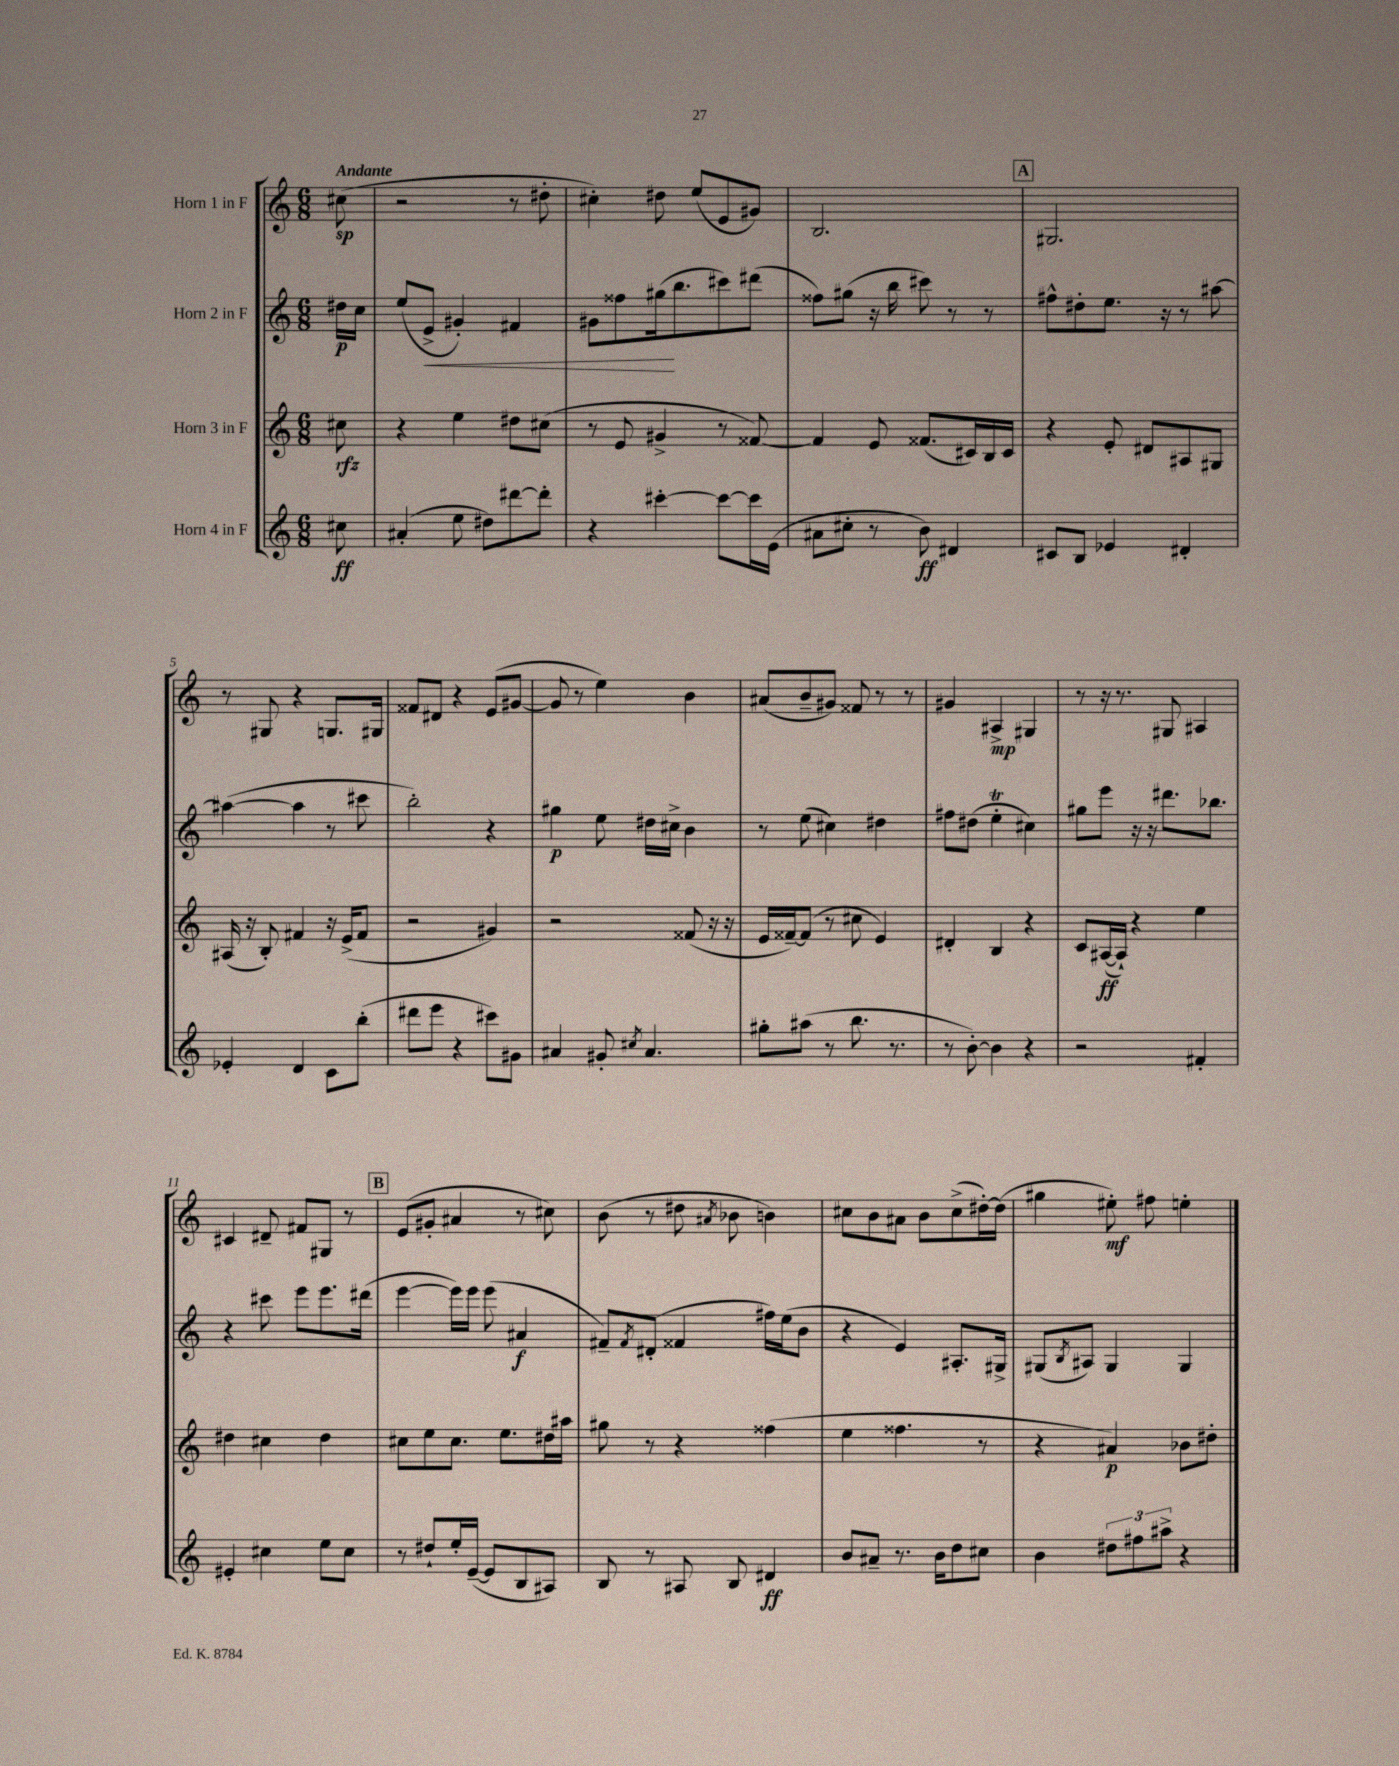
<<
\new StaffGroup <<
\new Staff = "s0" \with { instrumentName = "Horn 1 in F" } {
    \clef treble \key c \major \numericTimeSignature \time 6/8 \partial 8 \tempo "Andante"
    cis''8\sp( |
    r2 r8 dis''8-. |
    cis''4-.) dis''8 e''8( e'8 gis'8) |
    b2. |
    \mark \markup { \box "A" } gis2. |
    r8 gis8 r4 g8. gis16 |
    fisis'8 dis'8 r4 e'8( gis'8~ |
    gis'8 r8 e''4) b'4 |
    ais'8( b'8-- gis'8) fisis'8 r8 r8 |
    gis'4 ais4->\mp gis4 |
    r8 r16 r8. gis8 ais4 |
    cis'4 dis'8-- fis'8 gis8 r8 |
    \mark \markup { \box "B" } e'8( gis'8-. ais'4 r8 cis''8) |
    b'8( r8 dis''8 \acciaccatura { ais'8 } bes'8 b'4) |
    cis''8 b'8 ais'8 b'8 cis''8->( dis''16~-.) dis''16( |
    gis''4 eis''8-.\mf) fis''8 e''4-. \bar "|." |
}
\new Staff = "s1" \with { instrumentName = "Horn 2 in F" } {
    \clef treble \key c \major \numericTimeSignature \time 6/8 \partial 8
    dis''16\p c''16 |
    e''8( e'8->\< gis'4-.) fis'4 |
    gis'8 fisis''8 gis''16\!( b''8. cis'''8) dis'''8( |
    fisis''8) gis''8( r16 b''16 cis'''8) r8 r8 |
    \mark \markup { \box "A" } fis''8-^ dis''8-. e''8. r16 r8 ais''8~ |
    ais''4~( ais''4 r8 cis'''8 |
    b''2-.) r4 |
    gis''4\p e''8 dis''16 cis''16-> b'4 |
    r8 e''8( cis''4) dis''4 |
    fis''8 dis''8( e''4-.\trill cis''4) |
    gis''8 e'''8 r16 r16 dis'''8. bes''8. |
    r4 cis'''8 e'''8 e'''8. dis'''16( |
    \mark \markup { \box "B" } e'''4~ e'''16) e'''16 e'''8( ais'4\f |
    fis'8--) \acciaccatura { fis'8 } dis'8-.( fisis'4 fis''16) e''16( b'8 |
    r4 e'4) ais8.-. gis16-> |
    gis8( \acciaccatura { b8 } ais8) gis4 gis4 \bar "|." |
}
\new Staff = "s2" \with { instrumentName = "Horn 3 in F" } {
    \clef treble \key c \major \numericTimeSignature \time 6/8 \partial 8
    cis''8\rfz |
    r4 e''4 dis''8 cis''8( |
    r8 e'8 gis'4-> r8 fisis'8~) |
    fisis'4 e'8 fisis'8.( cis'16) b16 cis'16 |
    \mark \markup { \box "A" } r4 e'8-. dis'8 ais8 gis8 |
    ais16( r16 b8-.) fis'4 r16 e'16->( fis'8 |
    r2 gis'4) |
    r2 fisis'8( r16 r16 |
    e'16 fisis'16~--) fisis'8( r8 cis''8 e'4) |
    dis'4-. b4 r4 |
    c'8 ais16~\ff( ais16-!) r4 e''4 |
    dis''4 cis''4 dis''4 |
    \mark \markup { \box "B" } cis''8 e''8 cis''8. e''8. dis''16 ais''16 |
    gis''8 r8 r4 fisis''4( |
    e''4 fisis''4. r8 |
    r4 ais'4\p) bes'8 dis''8-. \bar "|." |
}
\new Staff = "s3" \with { instrumentName = "Horn 4 in F" } {
    \clef treble \key c \major \numericTimeSignature \time 6/8 \partial 8
    cis''8\ff |
    ais'4-.( e''8 dis''8) dis'''8~ dis'''8-. |
    r4 cis'''4~-. cis'''8~ cis'''16 e'16( |
    ais'8 cis''8-. r8 b'8\ff) dis'4 |
    \mark \markup { \box "A" } cis'8 b8 ees'4 dis'4-. |
    ees'4-. d'4 c'8 b''8-.( |
    dis'''8 e'''8 r4 cis'''8) gis'8 |
    ais'4 gis'8-. \acciaccatura { cis''8 } ais'4. |
    gis''8-. ais''8( r8 b''8. r8. |
    r8 b'8~-.) b'4 r4 |
    r2 fis'4-. |
    eis'4-. cis''4 e''8 cis''8 |
    \mark \markup { \box "B" } r8 dis''8-! e''16-. e'16~--( e'8 b8 ais8) |
    b8 r8 ais8 b8 dis'4\ff |
    b'8 ais'8-- r8. b'16 d''8 cis''8 |
    b'4 \tuplet 3/2 { dis''8 fis''8 ais''8-> } r4 \bar "|." |
}
>>
>>
